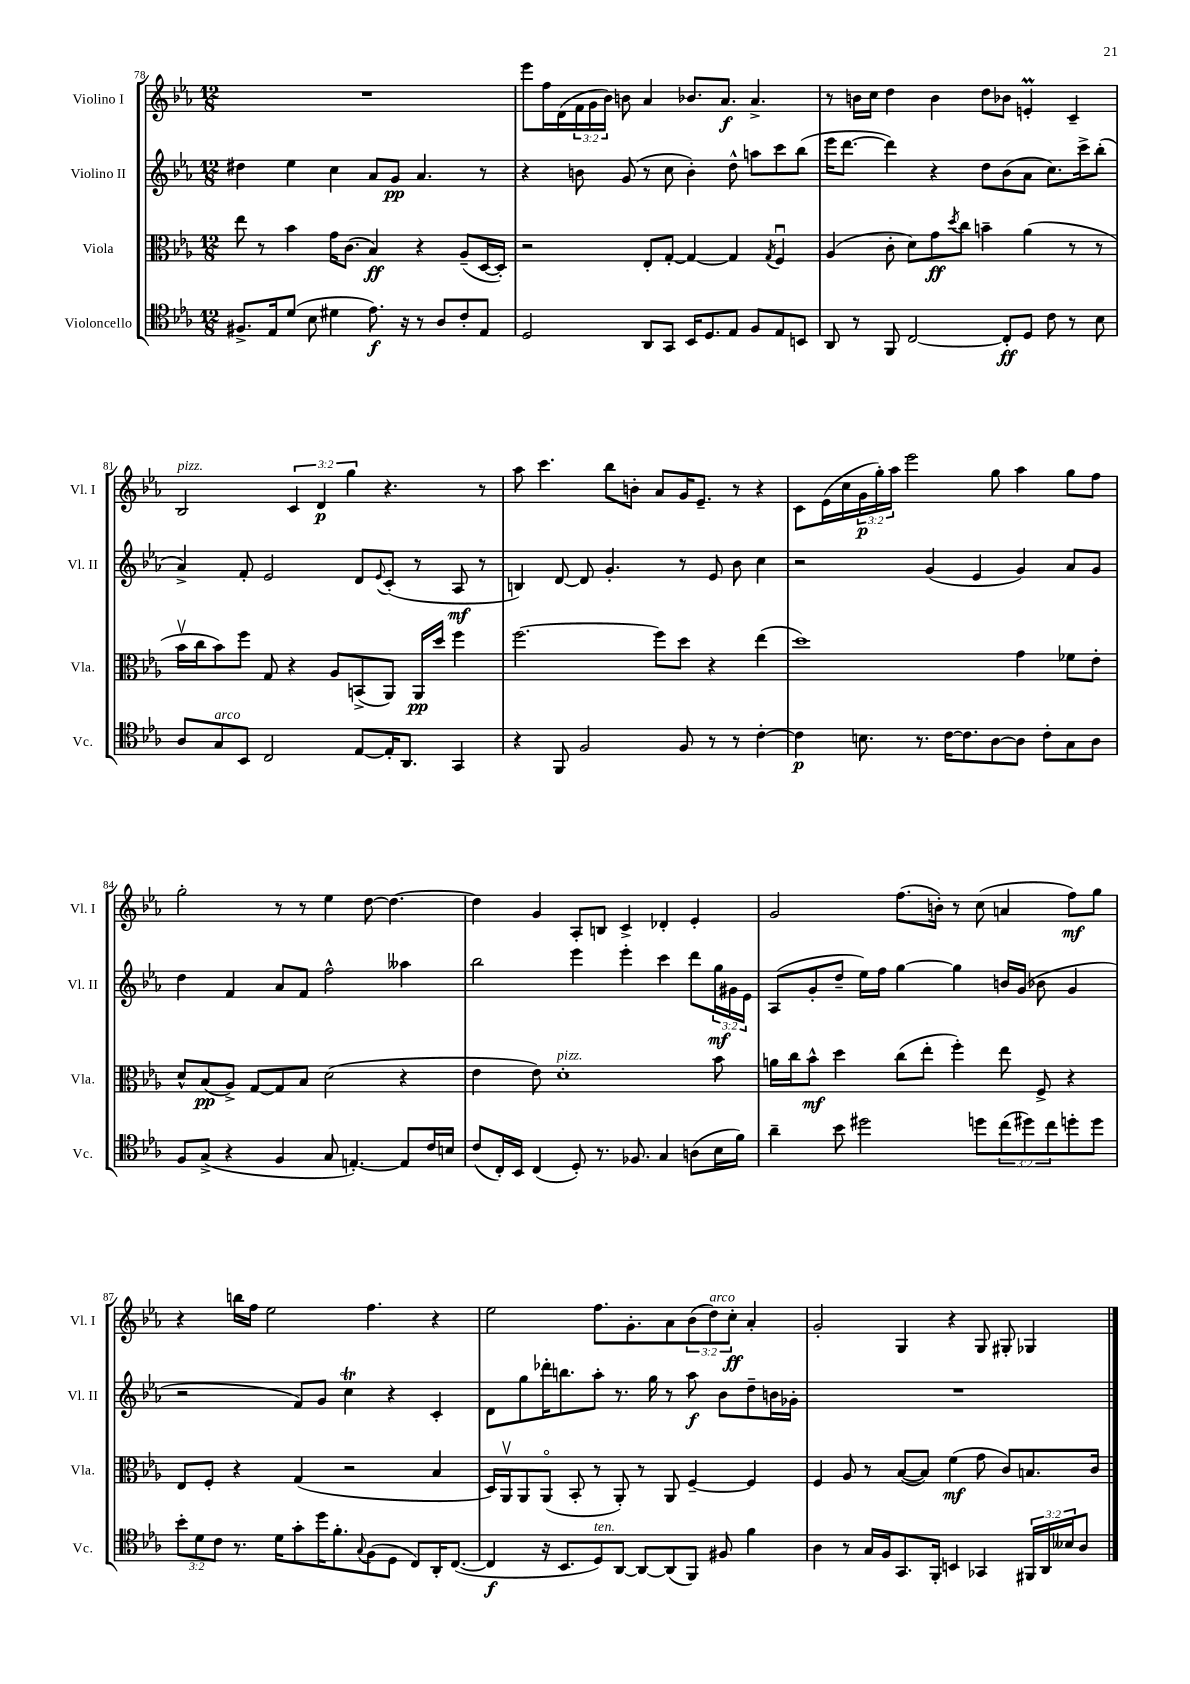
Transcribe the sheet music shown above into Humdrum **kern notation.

**kern	**kern	**kern	**kern
*staff4	*staff3	*staff2	*staff1
*clefC4	*clefC3	*clefG2	*clefG2
*k[b-e-a-]	*k[b-e-a-]	*k[b-e-a-]	*k[b-e-a-]
*M12/8	*M12/8	*M12/8	*M12/8
8.F#^	8ee-	4dd#	1.r
.	8r	.	.
16E-	.	.	.
(8d	4b-	4ee-	.
8B-	.	.	.
4d#	16g	4cc	.
.	(8.c	.	.
8.e-)	4B-)	8a-	.
.	.	8g	.
16r	.	.	.
8r	4r	4.a-	.
8A-	.	.	.
8c'	(8A-~	.	.
8E-	[16D	8r	.
.	16D'])	.	.
=	=	=	=
2D	2r	4r	8eee-
.	.	.	16ff
.	.	.	(16d
.	.	8b	24f
.	.	.	24g
.	.	.	24b-)
.	.	(8g	8b
8AA-	8E-'	8r	4a-
8GG	[8G'	8cc	.
16BB-	4G_	4b')	8.b-
8.D	.	.	.
.	.	.	8.a-
8E-	4G]	8dd^^	.
8F	.	8aa	4.a-^
.	8qG	.	.
8E-	4Fu	8ccc	.
8BB	.	(8bb-	.
=	=	=	=
8AA-	(4A-	16eee-	8r
.	.	[8.ddd	.
8r	.	.	16b
.	.	.	16cc
8FF	8c'	4ddd])	4dd
[2C	8d)	.	.
.	8g	4r	4b
.	8qdd	.	.
.	8cc	.	.
.	4b~	8dd	8dd
8C']	.	(8b-	8b-
8D	(4a-	8a-	4e'
8c	.	8.cc)	.
8r	8r	.	4c~
.	.	16ccc^	.
8B-	8r	(8bb-'	.
=	=	=	=
8A-	16b-v	4a-^)	2B-
.	16cc	.	.
8G	8b-)	.	.
8BB-	8ff	8f'	.
2C	8G	2e-	.
.	4r	.	6c
.	.	.	6d
.	8A-	.	.
.	.	.	6gg
[8E-	(8BB^	8d	.
.	.	8qqe-	.
16E-']	8AA-)	(8c'	4.r
8.AA-	.	.	.
.	16AA-	8r	.
.	16dd	.	.
4GG	4ff	8A-	.
.	.	8r	8r
=	=	=	=
4r	[2.ff	4B)	8aa-
.	.	.	4.ccc
8FF	.	[8d	.
2F	.	8d]	.
.	.	4.g'	8bb-
.	.	.	8b'
.	8ff]	.	8a-
8F	8dd	8r	16g
.	.	.	8.e-~
8r	4r	8e-	.
8r	.	8b-	8r
[4c'	(4ee-	4cc	4r
=	=	=	=
4c]	1dd)	2r	8c
.	.	.	(16e-
.	.	.	16cc
8.B	.	.	24g
.	.	.	24gg')
.	.	.	24aa-
.	.	.	2eee-
8.r	.	.	.
.	.	(4g	.
[16c	.	.	.
8.c]	.	.	.
.	.	4e-	.
[8A-	.	.	8gg
8A-]	4g	4g)	4aa-
8c'	.	.	.
8G	8f-	8a-	8gg
8A-	8e-'	8g	8ff
=	=	=	=
8F	8d^^	4dd	2gg'
(8G^	(8B-	.	.
4r	8A-^)	4f	.
.	[8G	.	.
4F	8G]	8a-	8r
.	8B-	8f	8r
8G	(2d	2ff^^	4ee-
[4.E')	.	.	.
.	.	.	[8dd
.	.	.	4.dd_
8E]	4r	4aa--	.
16c	.	.	.
16B	.	.	.
=	=	=	=
(8c	4e-	2bb-	4dd]
16C')	.	.	.
16BB-	.	.	.
(4C	8e-)	.	4g
.	1d'	.	.
8D')	.	4eee-	8A-'
8.r	.	.	8B
.	.	4eee-'	4c^
8.F-	.	.	.
4G	.	4ccc	4d-'
(8A	.	8ddd	4e-'
16B-	8b-	24gg	.
.	.	24g#	.
16f)	.	.	.
.	.	24e-	.
=	=	=	=
4a-~	16a	(8A-	2g
.	16cc	.	.
.	8b-^^	8g'	.
8b-	4dd	8dd~	.
2dd#	.	16ee-)	.
.	.	16ff	.
.	(8cc	[4gg	(8.ff
.	8ee-'	.	.
.	.	.	16b')
.	4ff')	4gg]	8r
8dd	.	.	(8cc
(12cc	8ee-	16b	4a
.	.	(16g	.
12dd#)	.	.	.
.	8F^	8b-	.
12cc	.	.	.
8dd'	4r	4g	8ff)
8dd	.	.	8gg
=	=	=	=
12b-'	8E-	2r	4r
12d	.	.	.
.	8F'	.	.
12c	.	.	.
8.r	4r	.	16bb
.	.	.	16ff
.	.	.	2ee-
16d	.	.	.
8g'	(4G	8f)	.
16dd	.	8g	.
8.f'	.	.	.
.	2r	4cc	.
8qqG	.	.	.
(8F	.	.	4.ff
8D	.	4r	.
8C)	.	.	.
16AA-'	4B-	4c'	4r
([8.C	.	.	.
=	=	=	=
4C]	16D)	8d	2ee-
.	16AA-v	.	.
.	8AA-	8gg	.
16r	(8AA-o	16ddd-'	.
8.BB-	.	8.bb	.
.	8BB-'	.	.
8D)	8r	8aa-'	8.ff
[8AA-	8AA-')	8.r	.
.	.	.	8.g'
8AA-_	8r	.	.
.	.	16gg	.
(8AA-]	8AA-	8r	8a-
8FF)	[4F~	8aa-	(12b-
.	.	.	12dd)
8F#	.	8b-	.
.	.	.	12cc'
4f	4F]	8dd~	4a-'
.	.	16b	.
.	.	16g-'	.
=	=	=	=
4A-	4F	1.r	2g'
8r	8A-	.	.
16G	8r	.	.
16F	.	.	.
8.GG	([8B-	.	4G
.	8B-])	.	.
16FF'	.	.	.
4BB	(4f	.	4r
4GG-	8g	.	8G
.	8c)	.	8G#'
24FF#	8.B	.	4G-
24AA-	.	.	.
24B--	.	.	.
8A-	.	.	.
.	16c	.	.
==	==	==	==
*-	*-	*-	*-
